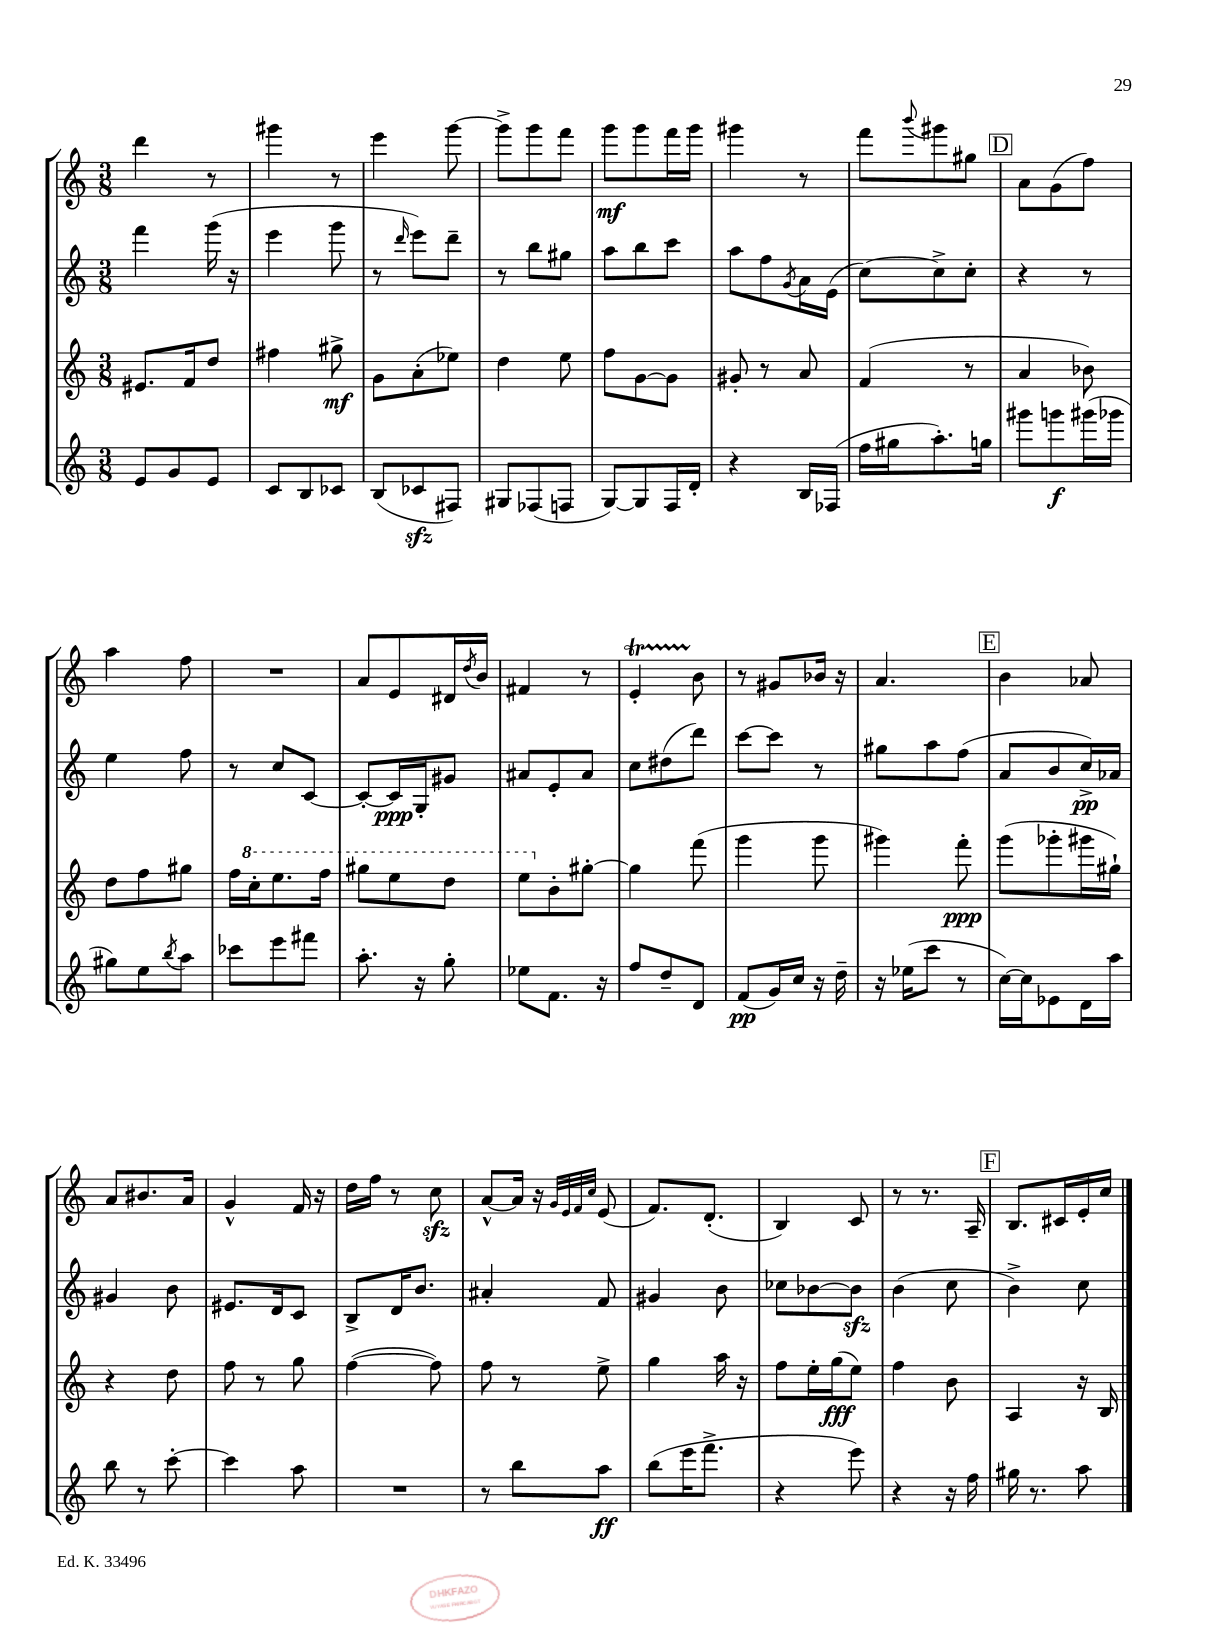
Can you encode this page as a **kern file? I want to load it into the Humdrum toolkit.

**kern	**dynam	**kern	**dynam	**kern	**dynam	**kern	**dynam
*part4	*part4	*part3	*part3	*part2	*part2	*part1	*part1
*staff4	*staff4	*staff3	*staff3	*staff2	*staff2	*staff1	*staff1
*clefG2	*	*clefG2	*	*clefG2	*	*clefG2	*
*k[]	*	*k[]	*	*k[]	*	*k[]	*
*M3/8	*	*M3/8	*	*M3/8	*	*M3/8	*
=124	=124	=124	=124	=124	=124	=124	=124
8e/L	.	8.e#X/L	.	4fff\	.	4ddd\	.
8g/	.	.	.	.	.	.	.
.	.	16f/k	.	.	.	.	.
8e/J	.	8dd/J	.	(16ggg\	.	8r	.
.	.	.	.	16r	.	.	.
=125	=125	=125	=125	=125	=125	=125	=125
8c/L	.	4ff#X\	.	4eee\	.	4ggg#X\	.
8B/	.	.	.	.	.	.	.
8c-X/J	.	8gg#X^\	mf	8ggg\	.	8r	.
=126	=126	=126	=126	=126	=126	=126	=126
(8B/L	.	8g\L	.	8r	.	4eee\	.
.	.	.	.	16qqddd/	.	.	.
8c-Xzz/	.	(8a'\	.	8eee\L)	.	.	.
8F#X/J)	.	8ee-X\J)	.	8ddd~\J	.	[8ggg\	.
=127	=127	=127	=127	=127	=127	=127	=127
8G#X/L	.	4dd\	.	8r	.	8ggg^\L]	.
(8F-X/	.	.	.	8bb\L	.	8ggg\	.
8Fn/J	.	8ee\	.	8gg#X\J	.	8fff\J	.
=128	=128	=128	=128	=128	=128	=128	=128
[8G/L)	.	8ff\L	.	8aa\L	.	8ggg\L	mf
8G/]	.	[8g\	.	8bb\	.	8ggg\	.
16F/L	.	8g\J]	.	8ccc\J	.	16fff\L	.
16d'/JJ	.	.	.	.	.	16ggg\JJ	.
=129	=129	=129	=129	=129	=129	=129	=129
4r	.	8g#X'/	.	8aa\L	.	4ggg#X\	.
.	.	8r	.	8ff\	.	.	.
.	.	.	.	8qg/	.	.	.
16B/LL	.	8a/	.	16a\L	.	8r	.
(16F-X/JJ	.	.	.	(16e\JJ	.	.	.
=130	=130	=130	=130	=130	=130	=130	=130
16ff\LL	.	(4f/	.	[8cc\L)	.	8fff\L	.
16gg#X\J	.	.	.	.	.	.	.
.	.	.	.	.	.	8qqbbb/	.
8.aa'\)	.	.	.	8cc^\]	.	8ggg#X\	.
.	.	8r	.	8cc'\J	.	8gg#X\J	.
16ggn\Jk	.	.	.	.	.	.	.
!!LO:REH:place=s1:t=D
=131	=131	=131	=131	=131	=131	=131	=131
8ggg#X\L	.	4a/	.	4r	.	8a\L	.
8gggn\	f	.	.	.	.	(8g\	.
(16ggg#X\L	.	8b-X\)	.	8r	.	8ff\J)	.
16ggg-X\JJ	.	.	.	.	.	.	.
!!LO:LB:g=z
=132	=132	=132	=132	=132	=132	=132	=132
8gg#X\L)	.	8dd\L	.	4ee\	.	4aa\	.
8ee\	.	8ff\	.	.	.	.	.
8qbb/	.	.	.	.	.	.	.
8aa\J	.	8gg#X\J	.	8ff\	.	8ff\	.
=133	=133	=133	=133	=133	=133	=133	=133
8ccc-X\L	.	16ff\LL	.	8r	.	4.r	.
*	*	*8va	*	*	*	*	*
.	.	16ccc'\J	.	.	.	.	.
8eee\	.	8.eee\	.	8cc/L	.	.	.
8fff#X\J	.	.	.	[8c/J	.	.	.
.	.	16fff\Jk	.	.	.	.	.
=134	=134	=134	=134	=134	=134	=134	=134
8.aa'\	.	8ggg#X\L	.	8c'/L_	.	8a/L	.
.	.	8eee\	.	16c/L]	ppp	8e/	.
16r	.	.	.	16G'/J	.	.	.
8gg'\	.	8ddd\J	.	8g#X/J	.	16d#X/L	.
.	.	.	.	.	.	8qdd/	.
.	.	.	.	.	.	16b/JJ	.
=135	=135	=135	=135	=135	=135	=135	=135
8ee-X\L	.	8eee\L	.	8a#X/L	.	4f#X/	.
*	*	*X8va	*	*	*	*	*
8.f\J	.	8b'\	.	8e'/	.	.	.
.	.	[8gg#X'\J	.	8a#/J	.	8r	.
16r	.	.	.	.	.	.	.
=136	=136	=136	=136	=136	=136	=136	=136
8ff/L	.	4gg#\]	.	8cc\L	.	4et'/	.
8dd~/	.	.	.	(8dd#X\	.	.	.
8d/J	.	(8fff\	.	8ddd\J)	.	8b\	.
=137	=137	=137	=137	=137	=137	=137	=137
(8f/L	pp	4ggg\	.	[8ccc\L	.	8r	.
16g/L)	.	.	.	8ccc\J]	.	8g#X/L	.
16cc/JJ	.	.	.	.	.	.	.
16r	.	8ggg\	.	8r	.	16b-X/Jk	.
16dd~\	.	.	.	.	.	16r	.
=138	=138	=138	=138	=138	=138	=138	=138
16r	.	4ggg#X\)	.	8gg#X\L	.	4.a/	.
(16ee-X\KL	.	.	.	.	.	.	.
8ccc\J	.	.	.	8aa\	.	.	.
8r	.	8fff'\	ppp	(8ff\J	.	.	.
!!LO:REH:place=s1:t=E
=139	=139	=139	=139	=139	=139	=139	=139
[16cc\LL)	.	(8ggg\L	.	8a/L	.	4b\	.
16cc\J]	.	.	.	.	.	.	.
8e-X\	.	8ggg-X'\	.	8b/	.	.	.
16d\L	.	16ggg#X\L	.	16cc^/L)	pp	8a-X/	.
16aa\JJ	.	16gg#X`\JJ)	.	16a-X/JJ	.	.	.
!!LO:LB:g=z
=140	=140	=140	=140	=140	=140	=140	=140
8bb\	.	4r	.	4g#X/	.	8a/L	.
8r	.	.	.	.	.	8.b#X/	.
[8ccc'\	.	8dd\	.	8b\	.	.	.
.	.	.	.	.	.	16a/Jk	.
=141	=141	=141	=141	=141	=141	=141	=141
4ccc\]	.	8ff\	.	8.e#X/L	.	4g^^/	.
.	.	8r	.	.	.	.	.
.	.	.	.	16d/k	.	.	.
8aa\	.	8gg\	.	8c/J	.	16f/	.
.	.	.	.	.	.	16r	.
=142	=142	=142	=142	=142	=142	=142	=142
4.r	.	([4ff\	.	8B^/L	.	16dd\LL	.
.	.	.	.	.	.	16ff\JJ	.
.	.	.	.	16d/K	.	8r	.
.	.	.	.	8.b/J	.	.	.
.	.	8ff\])	.	.	.	8cczz\	.
=143	=143	=143	=143	=143	=143	=143	=143
8r	.	8ff\	.	4a#X'/	.	[8a^^/L	.
8bb\L	.	8r	.	.	.	16a/Jk]	.
.	.	.	.	.	.	16r	.
.	.	.	.	.	.	32qqg/LLL	.
.	.	.	.	.	.	32qqe/	.
.	.	.	.	.	.	32qqf/	.
.	.	.	.	.	.	32qqcc/JJJ	.
8aa\J	ff	8ee^\	.	8f/	.	(8e/	.
=144	=144	=144	=144	=144	=144	=144	=144
(8bb\L	.	4gg\	.	4g#X/	.	8.f/L)	.
16eee\K	.	.	.	.	.	.	.
8.fff^\J	.	.	.	.	.	(8.d'/J	.
.	.	16aa\	.	8b\	.	.	.
.	.	16r	.	.	.	.	.
=145	=145	=145	=145	=145	=145	=145	=145
4r	.	8ff\L	.	8cc-X\L	.	4B/)	.
.	.	16ee'\L	.	[8b-X\	.	.	.
.	.	(16gg\J	fff	.	.	.	.
8eee\)	.	8ee\J)	.	8b-zz\J]	.	8c/	.
=146	=146	=146	=146	=146	=146	=146	=146
4r	.	4ff\	.	(4b\	.	8r	.
.	.	.	.	.	.	8.r	.
16r	.	8b\	.	8cc\	.	.	.
16ff\	.	.	.	.	.	16A~/	.
!!LO:REH:place=s1:t=F
=147	=147	=147	=147	=147	=147	=147	=147
16gg#X\	.	4A/	.	4b^\)	.	8.B/L	.
8.r	.	.	.	.	.	.	.
.	.	.	.	.	.	16c#X/L	.
8aa\	.	16r	.	8cc\	.	16e'/	.
.	.	16B/	.	.	.	16cc/JJ	.
==	==	==	==	==	==	==	==
*-	*-	*-	*-	*-	*-	*-	*-
